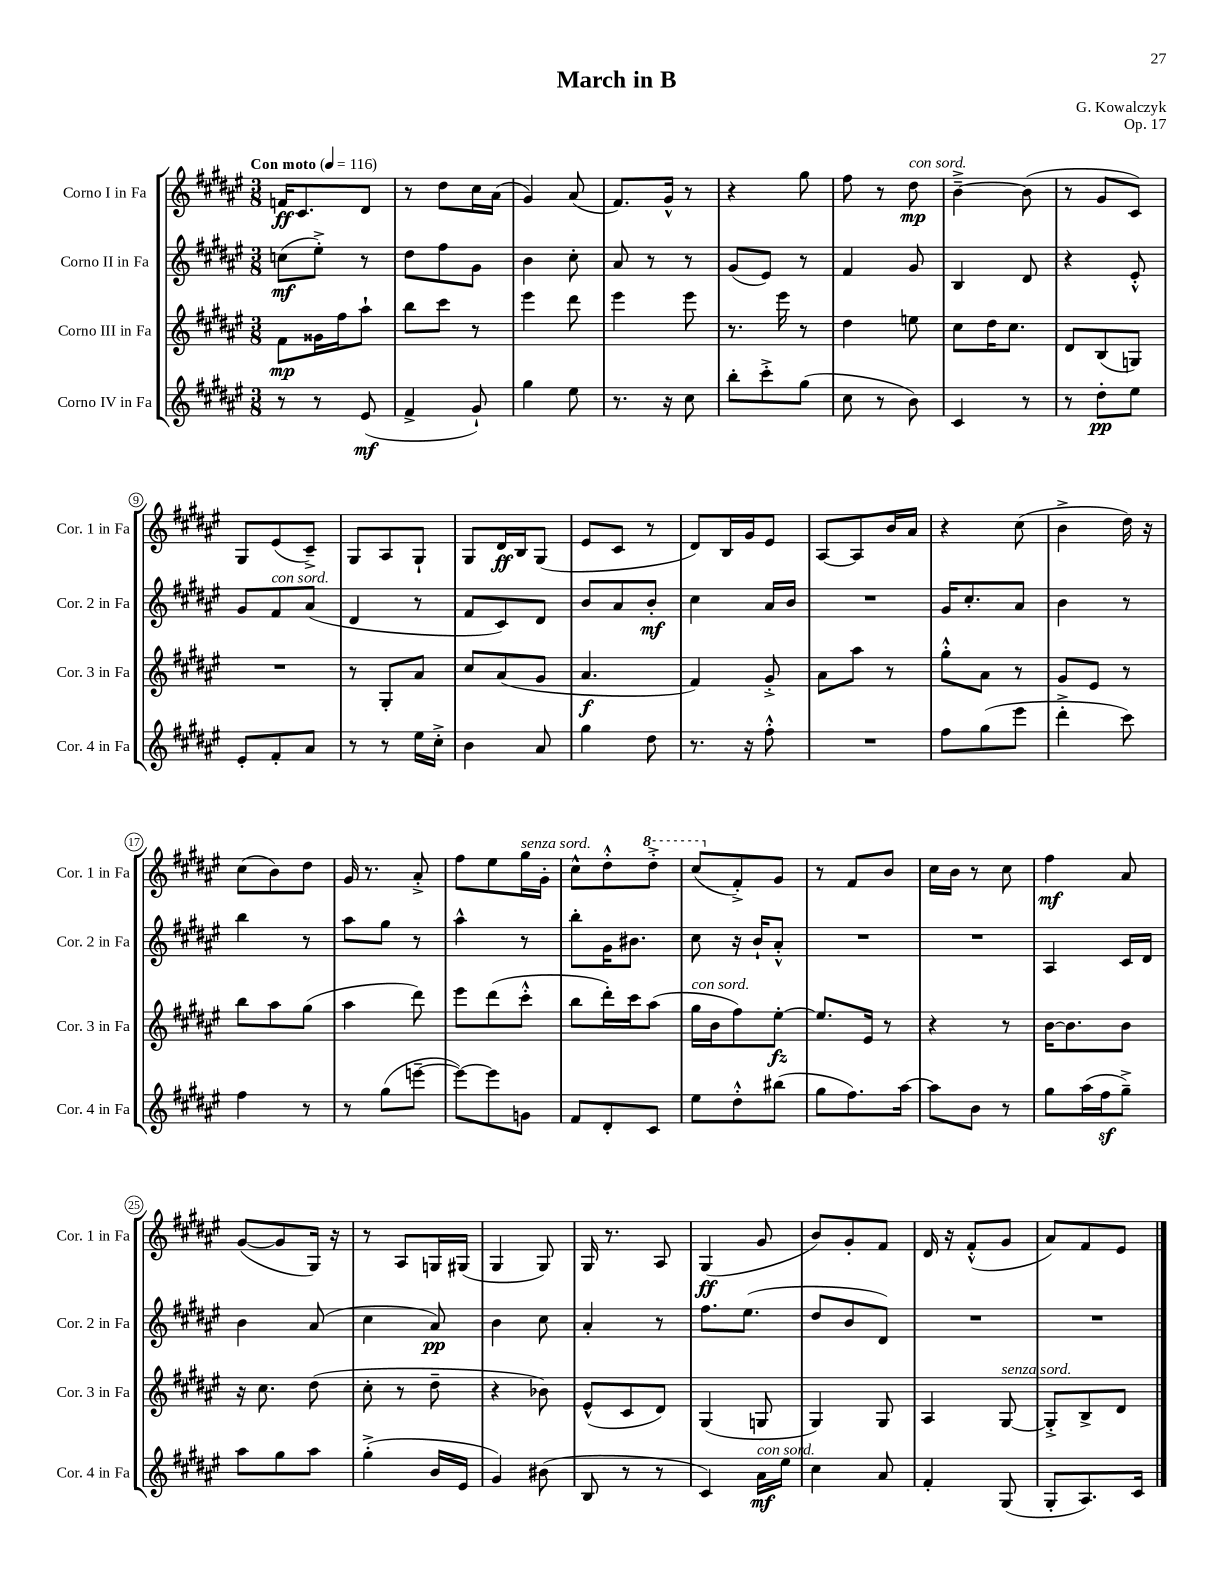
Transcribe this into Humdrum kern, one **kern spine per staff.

**kern	**kern	**kern	**kern
*staff4	*staff3	*staff2	*staff1
*clefG2	*clefG2	*clefG2	*clefG2
*k[f#c#g#d#a#e#]	*k[f#c#g#d#a#e#]	*k[f#c#g#d#a#e#]	*k[f#c#g#d#a#e#]
*M3/8	*M3/8	*M3/8	*M3/8
*MM116	*MM116	*MM116	*MM116
8r	8f#	(8cc	16f
.	.	.	8.c#
8r	16g##	8ee#'^)	.
.	16ff#	.	.
(8e#	8aa#`	8r	8d#
=	=	=	=
4f#^	8bb	8dd#	8r
.	8ccc#	8ff#	8dd#
8g#`)	8r	8g#	16cc#
.	.	.	(16a#
=	=	=	=
4gg#	4eee#	4b	4g#)
8ee#	8ddd#	8cc#'	(8a#
=	=	=	=
8.r	4eee#	8a#	8.f#)
.	.	8r	.
16r	.	.	16g#^^
8cc#	8eee#	8r	8r
=	=	=	=
8bb'	8.r	(8g#	4r
8ccc#'^	.	8e#)	.
.	16eee#	.	.
(8gg#	8r	8r	8gg#
=	=	=	=
8cc#	4dd#	4f#	8ff#
8r	.	.	8r
8b)	8ee	8g#	8dd#
=	=	=	=
4c#	8cc#	4B	[4b~^
.	16dd#	.	.
.	8.cc#	.	.
8r	.	8d#	(8b]
=	=	=	=
8r	8d#	4r	8r
8dd#'	(8B	.	8g#
8ee#	8G)	8e#'^^	8c#)
=	=	=	=
8e#'	4.r	8g#	8G#
8f#'	.	8f#	(8e#
8a#	.	(8a#	8c#~^)
=	=	=	=
8r	8r	4d#	8G#
8r	8G#'	.	8A#
16ee#	8a#	8r	8G#`
16cc#'^	.	.	.
=	=	=	=
4b	8cc#	8f#	8G#
.	(8a#	8c#)	16d#
.	.	.	16B
8a#	8g#	8d#	(8G#
=	=	=	=
4gg#	4.a#	8b	8e#
.	.	8a#	8c#
8dd#	.	8b'	8r
=	=	=	=
8.r	4f#)	4cc#	8d#)
.	.	.	16B
16r	.	.	16g#
8ff#'^^	8g#'^	16a#	8e#
.	.	16b	.
=	=	=	=
4.r	8a#	4.r	[8A#
.	8aa#	.	8A#]
.	8r	.	16b
.	.	.	16a#
=	=	=	=
8ff#	8gg#'^^	16g#	4r
.	.	8.cc#'	.
(8gg#	8a#	.	.
8eee#	8r	8a#	(8cc#
=	=	=	=
4ddd#'^	8g#	4b	4b^
.	8e#	.	.
8ccc#)	8r	8r	16dd#)
.	.	.	16r
=	=	=	=
4ff#	8bb	4bb	(8cc#
.	8aa#	.	8b)
8r	(8gg#	8r	8dd#
=	=	=	=
8r	4aa#	8aa#	16g#
.	.	.	8.r
(8gg#	.	8gg#	.
[8eee~	8ddd#)	8r	8a#'^
=	=	=	=
8eee_)	8eee#	4aa#^^	8ff#
8eee]	(8ddd#	.	8ee#
8g	8ccc#'^^	8r	16gg#
.	.	.	16g#'
=	=	=	=
8f#	8bb	8bb'	8cc#^^
8d#'	16ddd#')	16g#	8dd#'^^
.	16ccc#	8.b#	.
8c#	(8aa#	.	8ddd#'^
=	=	=	=
8ee#	16gg#	8cc#	(8ccc#
.	16b	.	.
8dd#'^^	8ff#)	16r	8f#'^)
.	.	16b`	.
(8bb#	[8ee#'	8a#'^^	8g#
=	=	=	=
8gg#	8.ee#]	4.r	8r
8.ff#)	.	.	8f#
.	16e#	.	.
.	8r	.	8b
[16aa#	.	.	.
=	=	=	=
8aa#]	4r	4.r	16cc#
.	.	.	16b
8b	.	.	8r
8r	8r	.	8cc#
=	=	=	=
8gg#	[16b	4A#	4ff#
.	8.b]	.	.
(16aa#	.	.	.
16ff#	.	.	.
8gg#~^)	8b	16c#	8a#
.	.	16d#	.
=	=	=	=
8aa#	16r	4b	([8g#
.	8.cc#	.	.
8gg#	.	.	8g#]
8aa#	(8dd#	(8a#	16G#)
.	.	.	16r
=	=	=	=
(4gg#'^	8cc#'	4cc#	8r
.	8r	.	8A#
16b	8dd#~	8a#)	16G
16e#	.	.	(16G#
=	=	=	=
4g#)	4r	4b	4G#
(8b#	8b-)	8cc#	8G#)
=	=	=	=
8B	(8e#^^	4a#'	16G#
.	.	.	8.r
8r	8c#	.	.
8r	8d#)	8r	8A#
=	=	=	=
4c#)	(4G#	8.ff#	(4G#
.	.	(8.ee#	.
16a#	8G	.	8g#
16ee#	.	.	.
=	=	=	=
4cc#	4G#)	8dd#	8b)
.	.	8b	8g#'
8a#	8G#	8d#)	8f#
=	=	=	=
4f#'	4A#	4.r	16d#
.	.	.	16r
.	.	.	(8f#'^^
(8G#	[8G#	.	8g#
=	=	=	=
8G#'	8G#'^]	4.r	8a#)
8.A#)	8B^	.	8f#
.	8d#	.	8e#
16c#	.	.	.
==	==	==	==
*-	*-	*-	*-
